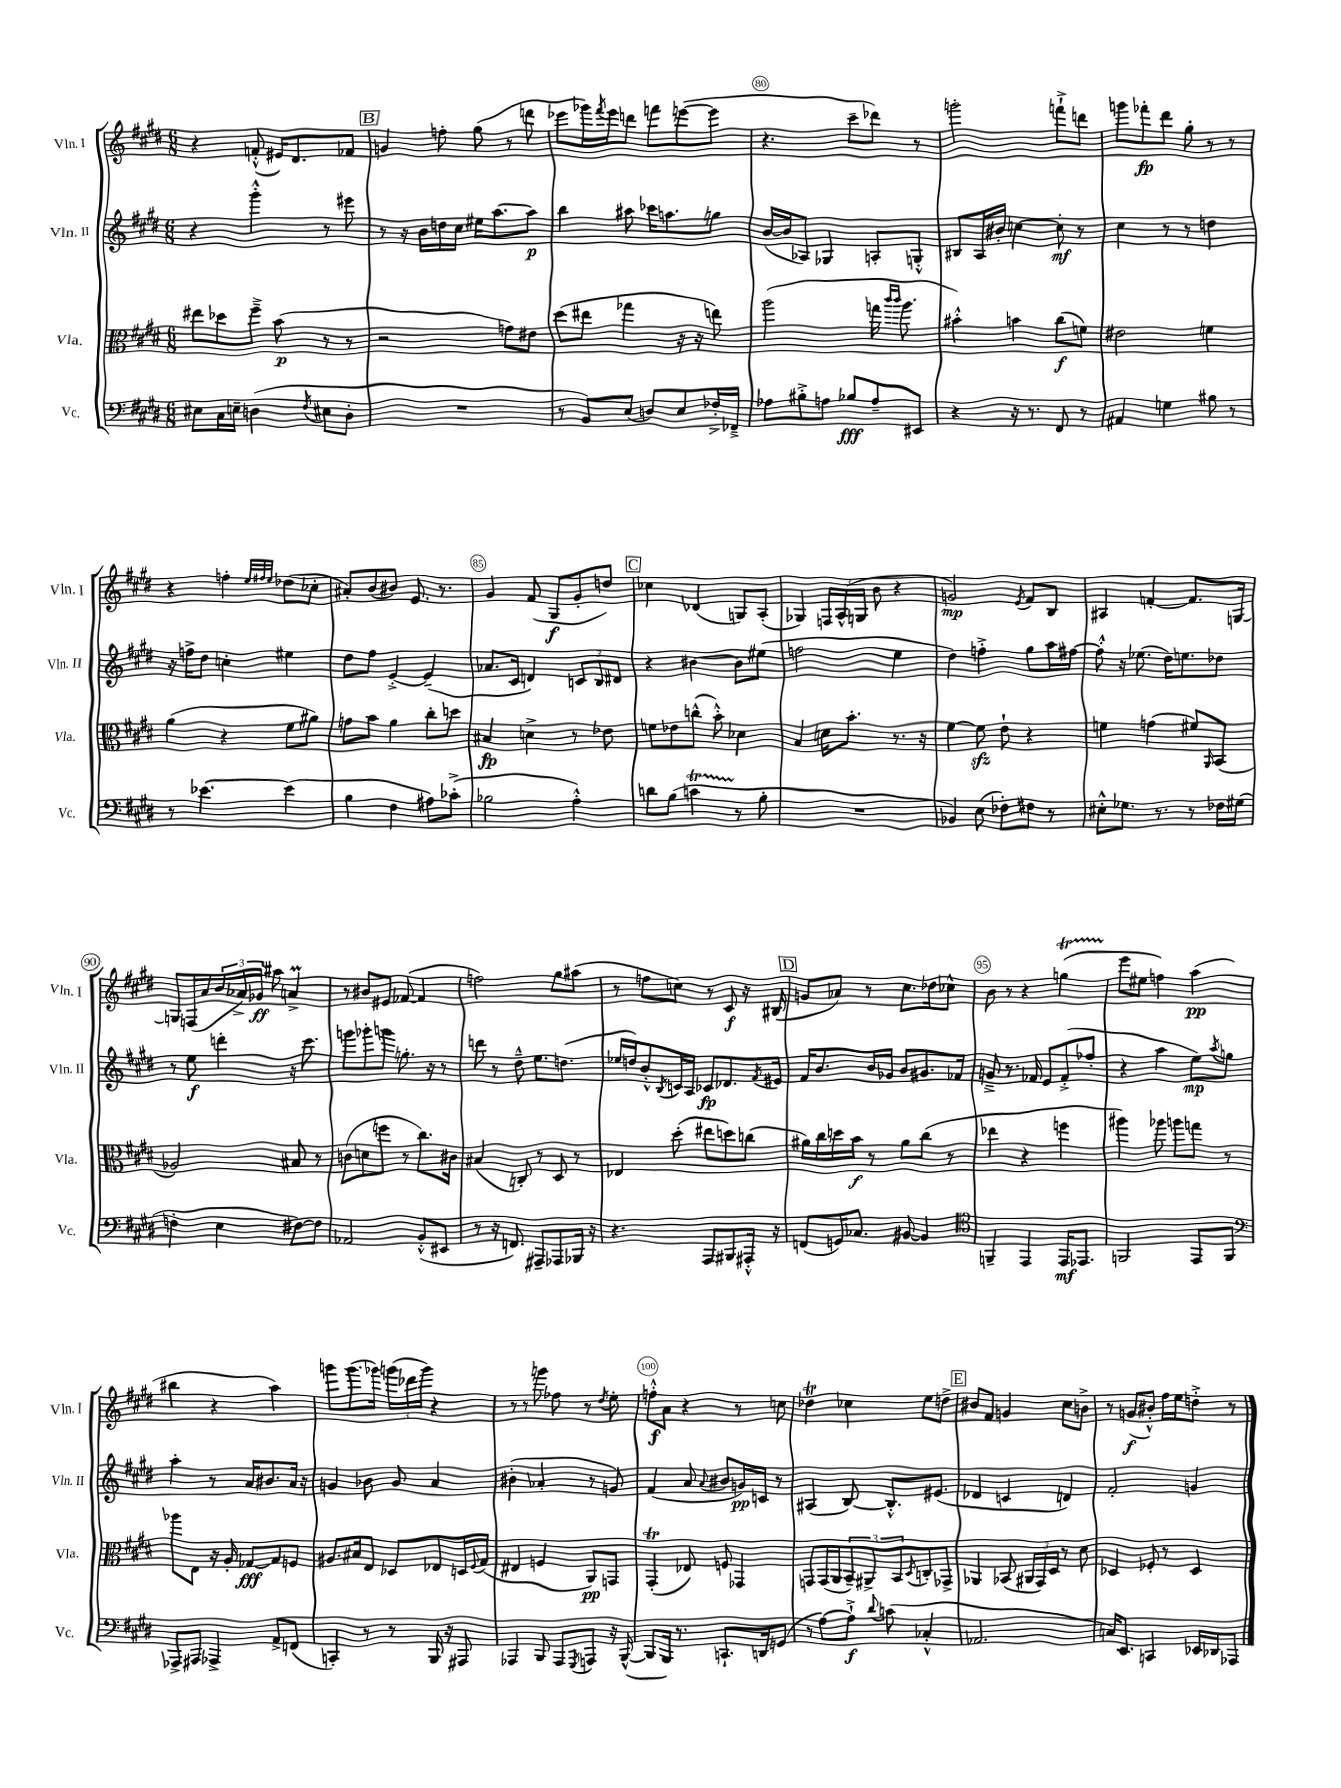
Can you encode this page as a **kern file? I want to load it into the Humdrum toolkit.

**kern	**dynam	**kern	**dynam	**kern	**dynam	**kern	**dynam
*part4	*part4	*part3	*part3	*part2	*part2	*part1	*part1
*staff4	*staff4	*staff3	*staff3	*staff2	*staff2	*staff1	*staff1
*I"Vc.	*	*I"Vla.	*	*I"Vln. II	*	*I"Vln. I	*
*I'Vc.	*	*I'Vla.	*	*I'Vln. II	*	*I'Vln. I	*
*clefF4	*	*clefC3	*	*clefG2	*	*clefG2	*
*k[f#c#g#d#]	*	*k[f#c#g#d#]	*	*k[f#c#g#d#]	*	*k[f#c#g#d#]	*
*M6/8	*	*M6/8	*	*M6/8	*	*M6/8	*
=77	=77	=77	=77	=77	=77	=77	=77
8E#X\L	.	8ee#X\L	.	4r	.	4r	.
16C#\L	.	8dd-X\	.	.	.	.	.
16En~\JJ	.	.	.	.	.	.	.
(4Dn\	.	8ff#~^\J	.	4ggg#'^^\	.	(8fn'^^/	.
.	.	(8b\	p	.	.	16e#X/KL)	.
.	.	.	.	.	.	8.d#/	.
8qF#/	.	.	.	.	.	.	.
8E#X\L	.	8r	.	8r	.	.	.
8D'\J	.	8r	.	8eee#X\	.	8f-X/J	.
!!LO:REH:place=s1:t=B
=78	=78	=78	=78	=78	=78	=78	=78
2.r	.	2r	.	8r	.	4gn/	.
.	.	.	.	16r	.	.	.
.	.	.	.	16b\LL	.	.	.
.	.	.	.	16ddn\	.	8ffn'\	.
.	.	.	.	16cc#\JJ	.	.	.
.	.	.	.	16ee#X\KL	.	(8gg#\	.
.	.	.	.	[8.aa\	.	.	.
.	.	8gn\L)	.	.	.	8r	.
.	.	8e#X\J	.	8aa\J]	p	8dddn\	.
=79	=79	=79	=79	=79	=79	=79	=79
8r	.	(8dd#\L	.	4bb\	.	8eee-X\L	.
8BB/L)	.	8ee#X\J	.	.	.	16ggg-X\L)	.
.	.	.	.	.	.	8qfff#/	.
.	.	.	.	.	.	16eee-\J	.
(8E/J	.	4gg-X\	.	8aa#X\	.	8dddn\J	.
8Dn/L)	.	.	.	16ccc-X\KL	.	8fffn\L	.
.	.	.	.	8.aan\	.	.	.
8E/	.	16r	.	.	.	([8eeen\	.
.	.	16r	.	.	.	.	.
16F-X'^/L	.	8een\)	.	8ggn\J	.	8eee\J]	.
16FF-X~^/JJ	.	.	.	.	.	.	.
=80	=80	=80	=80	=80	=80	=80	=80
8A-X\L	.	(2aa\	.	([16b/LL	.	4.r	.
.	.	.	.	16b/J]	.	.	.
8B#X'^\	.	.	.	8A-X/J)	.	.	.
8An\J	.	.	.	4G-X/	.	.	.
8B-X/L	fff	.	.	.	.	8ccc#~\L	.
8A~/	.	16ggn\	.	8An'/L	.	8ddd-X\J)	.
.	.	16qqccc#/LL	.	.	.	.	.
.	.	16qqccc#/JJ	.	.	.	.	.
.	.	8.aa\	.	.	.	.	.
8EE#X/J	.	.	.	8Gn'^^/J	.	8r	.
=81	=81	=81	=81	=81	=81	=81	=81
4r	.	4b#X'^^\)	.	8B#X/L	.	2gggn'\	.
.	.	.	.	16A/L	.	.	.
.	.	.	.	16b#X'/JJ	.	.	.
16r	.	4bn\	.	[4ccn\	.	.	.
8.r	.	.	.	.	.	.	.
8FF#/	.	(8cc#\L	f	8cc'\]	mf	8fffn`^\L	.
8r	.	8fn\J)	.	8r	.	8dddn\J	.
=82	=82	=82	=82	=82	=82	=82	=82
4AA#X/	.	2e#X\	.	4cc#\	.	8gggn\L	.
.	.	.	.	.	.	8fff-X'\	fp
4Gn\	.	.	.	8r	.	8ddd#\J	.
.	.	.	.	8r	.	8gg#'\	.
8B#X\	.	4fn\	.	4ddn\	.	8r	.
8r	.	.	.	.	.	8r	.
!!LO:LB:g=z
=83	=83	=83	=83	=83	=83	=83	=83
8r	.	(4a\	.	16r	.	4r	.
.	.	.	.	16ffn^\KL	.	.	.
[4.e-X\	.	.	.	8dd#\J	.	.	.
.	.	4r	.	4ccn'\	.	4ffn'\	.
.	.	.	.	.	.	32qqee/LLL	.
.	.	.	.	.	.	32qqff#X/	.
.	.	.	.	.	.	32qqee/JJJ	.
(4e-\]	.	8f#\L	.	4ee#X\	.	(8dd-X\L	.
.	.	8a#X\J)	.	.	.	8cc-X'\J	.
=84	=84	=84	=84	=84	=84	=84	=84
4B\	.	8gn\L	.	8dd#\L	.	8a#X'/L)	.
.	.	8b\J	.	8ff#\J	.	(8b/	.
4F#\	.	4a\	.	[4e'^/	.	8b#X/J)	.
.	.	.	.	.	.	8.e/	.
8A#X\L)	.	8cc#'\L	.	(4e~/]	.	.	.
.	.	.	.	.	.	8.r	.
(8c-X'^\J	.	8ddn\J	.	.	.	.	.
=85	=85	=85	=85	=85	=85	=85	=85
2B-X\	.	4B#X/	fp	8.a-X/L	.	4g#/	.
.	.	.	.	16c#/Jk	.	.	.
.	.	4dn^\	.	4dn/)	.	(8f#/	.
.	.	.	.	.	.	8G#/L	f
4A'^^\)	.	8r	.	12cn/L	.	8g#'/	.
.	.	.	.	12B/	.	.	.
.	.	8e-X\	.	.	.	8ddn/J)	.
.	.	.	.	12d#X/J	.	.	.
!!LO:REH:place=s1:t=C
=86	=86	=86	=86	=86	=86	=86	=86
8dn\L	.	8fn\L	.	4r	.	4cc-X\	.
(8B\J	.	8e-X\	.	.	.	.	.
4cnT\	.	(8ccn^^\J	.	[4b#X\	.	(4d-X/	.
.	.	8b'^^\)	.	.	.	.	.
8r	.	4d-X\	.	8b#\L]	.	8Gn/L)	.
8B'\	.	.	.	(8ee#X\J	.	(8A'/J	.
=87	=87	=87	=87	=87	=87	=87	=87
2.r	.	4B/	.	2ffn\	.	4G-X/)	.
.	.	16dn\KL	.	.	.	24Fn/LL	.
.	.	.	.	.	.	(24A^^/	.
.	.	8.b'\J	.	.	.	.	.
.	.	.	.	.	.	24Gn/JJ	.
.	.	.	.	.	.	8b\	.
.	.	8.r	.	4ee\	.	4r	.
.	.	16r	.	.	.	.	.
=88	=88	=88	=88	=88	=88	=88	=88
4BB-X/)	.	[4f#\	.	4dd#\)	.	2gn/)	mp
(8E\	.	8f#zz\]	.	4ffn'^\	.	.	.
8F-X'\L)	.	8e`\	.	.	.	.	.
.	.	.	.	.	.	8qe/	.
8F#X\J	.	4r	.	8gg#\L	.	8f#/L	.
8r	.	.	.	16aa\L	.	8B/J	.
.	.	.	.	[16ff#X\JJ	.	.	.
=89	=89	=89	=89	=89	=89	=89	=89
8E#X'^^\L	.	4fn\	.	8ff#'^^\]	.	4A#X/	.
8.G-X\J	.	.	.	16r	.	.	.
.	.	.	.	(8.ee-X\	.	.	.
.	.	(4gn\	.	.	.	[4fn'/	.
8.r	.	.	.	.	.	.	.
.	.	.	.	16dd#\KL)	.	.	.
.	.	.	.	8.een\	.	.	.
8r	.	8f#X/L)	.	.	.	8.f/L]	.
.	.	16qqAA/	.	.	.	.	.
16F-X\LL	.	(8BB/J	.	8dd-X\J	.	.	.
(16G#X\JJ	.	.	.	.	.	[16Gn/Jk	.
!!LO:LB:g=z
=90	=90	=90	=90	=90	=90	=90	=90
4Fn'\	.	2A-X/)	.	8r	.	8Gn/L]	.
.	.	.	.	8ee\	f	(16Fn/L	.
.	.	.	.	.	.	16a/	.
4E\	.	.	.	4dddn'\	.	24b/	.
.	.	.	.	.	.	24a-X^/)	.
.	.	.	.	.	.	24g-X/JJ	ff
.	.	.	.	.	.	8aa#X\	.
[8F#X\L)	.	8B#X/	.	16r	.	4anM^/	.
.	.	.	.	8.ccc#\	.	.	.
8F#\J]	.	8r	.	.	.	.	.
=91	=91	=91	=91	=91	=91	=91	=91
2AA-X/	.	(8cn\L	.	8gggn\L	.	8r	.
.	.	8dn\	.	8ggg-X'\	.	8b#X/L	.
.	.	8ffn\J	.	8gggn\J	.	8e#X/J	.
.	.	8r	.	8.ggn'\	.	([8f-X/	.
(8BB'^^/L	.	8.cc#\L)	.	.	.	4f-/]	.
.	.	.	.	16r	.	.	.
8EE#X/J	.	.	.	8r	.	.	.
.	.	16c#X\Jk	.	.	.	.	.
=92	=92	=92	=92	=92	=92	=92	=92
8r	.	(4B#X/	.	8dddn\	.	2ffn\)	.
16r	.	.	.	8r	.	.	.
8.FFn/)	.	.	.	.	.	.	.
.	.	8Cn'/)	.	8dd#~^^\	.	.	.
8AAA#X~/L	.	8r	.	8.ee\L	.	.	.
8AAA-X/	.	8D#/	.	.	.	8gg#\L	.
.	.	.	.	(8.ddn\J	.	.	.
16BBB-X/Jk	.	8r	.	.	.	(8aa#X\J	.
16r	.	.	.	.	.	.	.
=93	=93	=93	=93	=93	=93	=93	=93
4.r	.	4E-X/	.	16ee-X/LL	.	8r	.
.	.	.	.	16ddn/J)	.	.	.
.	.	.	.	8b'^^/	.	8ffn\L	.
.	.	.	.	8qB/	.	.	.
.	.	(8dd#'\	.	16cn/L	.	8ccn\J)	.
.	.	.	.	16A/JJ	.	.	.
8AAA/L	.	8ee#X\L	.	8c-X/L	fp	8r	.
8BBB#X/	.	8ddn\)	.	8.d-X/	.	8c#/	f
16AAA#X'^^/Jk	.	(8ccn\J	.	.	.	16r	.
.	.	.	.	8qf#/	.	.	.
16r	.	.	.	16e#X/Jk	.	(16B#X/	.
!!LO:REH:place=s1:t=D
=94	=94	=94	=94	=94	=94	=94	=94
(8FFn/L	.	16a#X\LL)	.	16f#/KL	.	8gn/L	.
.	.	16cc#\	.	8.b/	.	.	.
16GGn/K)	.	16ddn\	.	.	.	8a-X/J)	.
8.C-X/J	.	16b\JJ	f	.	.	.	.
.	.	8r	.	16b/L	.	8r	.
.	.	.	.	16g-X/JJ	.	.	.
[8BB#X/	.	8a#\L	.	8b/L	.	8.cc#\L	.
4BB#/]	.	(8cc#\J	.	8.g#X/	.	.	.
.	.	.	.	.	.	16dd-X\k	.
.	.	8r	.	.	.	8cc-X^^\J	.
.	.	.	.	16f-X/Jk	.	.	.
=95	=95	=95	=95	=95	=95	=95	=95
*clefC4	*	*	*	*	*	*	*
4FFn~/	.	4ee-X\	.	8gn~^/	.	8b\	.
.	.	.	.	8.r	.	8r	.
4EE/	.	4r	.	.	.	4r	.
.	.	.	.	16f-X/	.	.	.
.	.	.	.	8e/L	.	.	.
16EE/KL	mf	4ffn\	.	(8f-'^/	.	(4ggnT\	.
8.EE-X/J	.	.	.	.	.	.	.
.	.	.	.	8ff-X'/J	.	.	.
=96	=96	=96	=96	=96	=96	=96	=96
2FFn/	.	4aa#X\)	.	4r	.	8eee\L	.
.	.	.	.	.	.	8ee#X\J	.
.	.	8aa-X\	.	4aa\	.	4ffn\)	.
.	.	8aan\L	.	.	.	.	.
8EE/L	.	8ggn\J	.	8ee\L)	mp	(4aa\	pp
.	.	.	.	8qaa/	.	.	.
8FF/J	.	8r	.	8ggn\J	.	.	.
!!LO:LB:g=z
=97	=97	=97	=97	=97	=97	=97	=97
*clefF4	*	*	*	*	*	*	*
8AAA-X^/L	.	8aa-X\L	.	4aa'\	.	4bb#X\	.
8AAA#X/J	.	8E\J	.	.	.	.	.
4AAA-X^/	.	16r	.	8r	.	4r	.
.	.	16A'/	.	.	.	.	.
.	.	[8G-X/L	fff	16a/KL	.	.	.
.	.	.	.	8.b#X/	.	.	.
8AA^/L	.	8G-/]	.	.	.	4aa\)	.
(8FFn/J	.	8Fn/J	.	16a/Jk	.	.	.
.	.	.	.	16r	.	.	.
=98	=98	=98	=98	=98	=98	=98	=98
4CCn'/)	.	8.A#X/L	.	4gn/	.	8gggn\L	.
.	.	.	.	.	.	(8.ggg\	.
.	.	16B#X/k	.	.	.	.	.
8r	.	8E/J	.	8b-X\	.	.	.
.	.	.	.	.	.	16ggg-X\Jk)	.
8r	.	8D-X/L	.	8g/	.	(24gggn\LL	.
.	.	.	.	.	.	24ddd-X\	.
.	.	.	.	.	.	24ggg\JJ)	.
16BBB/	.	8E-X/	.	4a/	.	4r	.
16r	.	.	.	.	.	.	.
8AAA#X/	.	16Dn/L	.	.	.	.	.
.	.	8qqF#/	.	.	.	.	.
.	.	(16G#/JJ	.	.	.	.	.
=99	=99	=99	=99	=99	=99	=99	=99
4AAA-X/	.	4E#X/	.	(4b#X'\	.	8r	.
.	.	.	.	.	.	8r	.
8BBB/	.	4Fn/	.	4a-X'/	.	8gggn\	.
8AAA-/L	.	.	.	.	.	8ff-X\	.
8qGGG#/	.	.	.	.	.	.	.
8AAAn/J	.	8AA/L)	pp	8r	.	8r	.
.	.	.	.	.	.	8qdd#/	.
16r	.	8GGn/J	.	8gn/)	.	8ee'\	.
([16BBB^^/	.	.	.	.	.	.	.
=100	=100	=100	=100	=100	=100	=100	=100
8BBB/L]	.	(4GG#t'/	.	(4f#/	.	8ffn'^^\L	f
16BBB/Jk)	.	.	.	.	.	8a\J	.
8.r	.	.	.	.	.	.	.
.	.	8E-X/)	.	8a/	.	4r	.
.	.	.	.	8qqa/	.	.	.
8.CCn`/L	.	8Fn/	.	8b#X/L	.	.	.
.	.	4GG-X/	.	16gn/L)	pp	8r	.
16DDn/k	.	.	.	16cn/JJ	.	.	.
(8GGn/J	.	.	.	8r	.	8ccn\	.
=101	=101	=101	=101	=101	=101	=101	=101
8r	.	8GGn/L	.	(4A#X/	.	4dd-XT\	.
[8A\L)	.	(16GG/L	.	.	.	.	.
.	.	16AA/J	.	.	.	.	.
8A`^\J]	f	12BB~/)	.	[8B/)	.	4cc-X\	.
.	.	12AA#X^/	.	.	.	.	.
8qqd#/	.	.	.	.	.	.	.
(8cn\	.	.	.	8.B'^^/L]	.	.	.
.	.	12BB/	.	.	.	.	.
.	.	8qD#/	.	.	.	.	.
4C-X'^^/	.	8Cn'/	.	.	.	8ee\L	.
.	.	.	.	(8.e#X/J	.	.	.
.	.	8GG-X^/J	.	.	.	8ddn^\J	.
!!LO:REH:place=s1:t=E
=102	=102	=102	=102	=102	=102	=102	=102
2.AA-X/	.	4AA-X/	.	4d-X/	.	8b#X/L	.
.	.	.	.	.	.	8f#/J	.
.	.	(8BB-X/	.	4cn/	.	4gn/	.
.	.	24AA#X/LL	.	.	.	.	.
.	.	24GG#/)	.	.	.	.	.
.	.	24D#/JJ	.	.	.	.	.
.	.	8r	.	4dn/)	.	8cc#\L	.
.	.	8d#\	.	.	.	8bn^\J	.
=103	=103	=103	=103	=103	=103	=103	=103
16Cn/KL)	.	4D-X/	.	2f#'/	.	8r	.
8.EE/J	.	.	.	.	.	.	.
.	.	.	.	.	.	(8gn/L	f
4CCn/	.	8F-X'/	.	.	.	8b#X'^^/J)	.
.	.	8r	.	.	.	16ff#\LL	.
.	.	.	.	.	.	16ee\J	.
16EE-X/LL	.	4D-/	.	4gn/	.	8ddn'^\J	.
16DD-X/J	.	.	.	.	.	.	.
8AAA-X/J	.	.	.	.	.	8r	.
==	==	==	==	==	==	==	==
*-	*-	*-	*-	*-	*-	*-	*-
